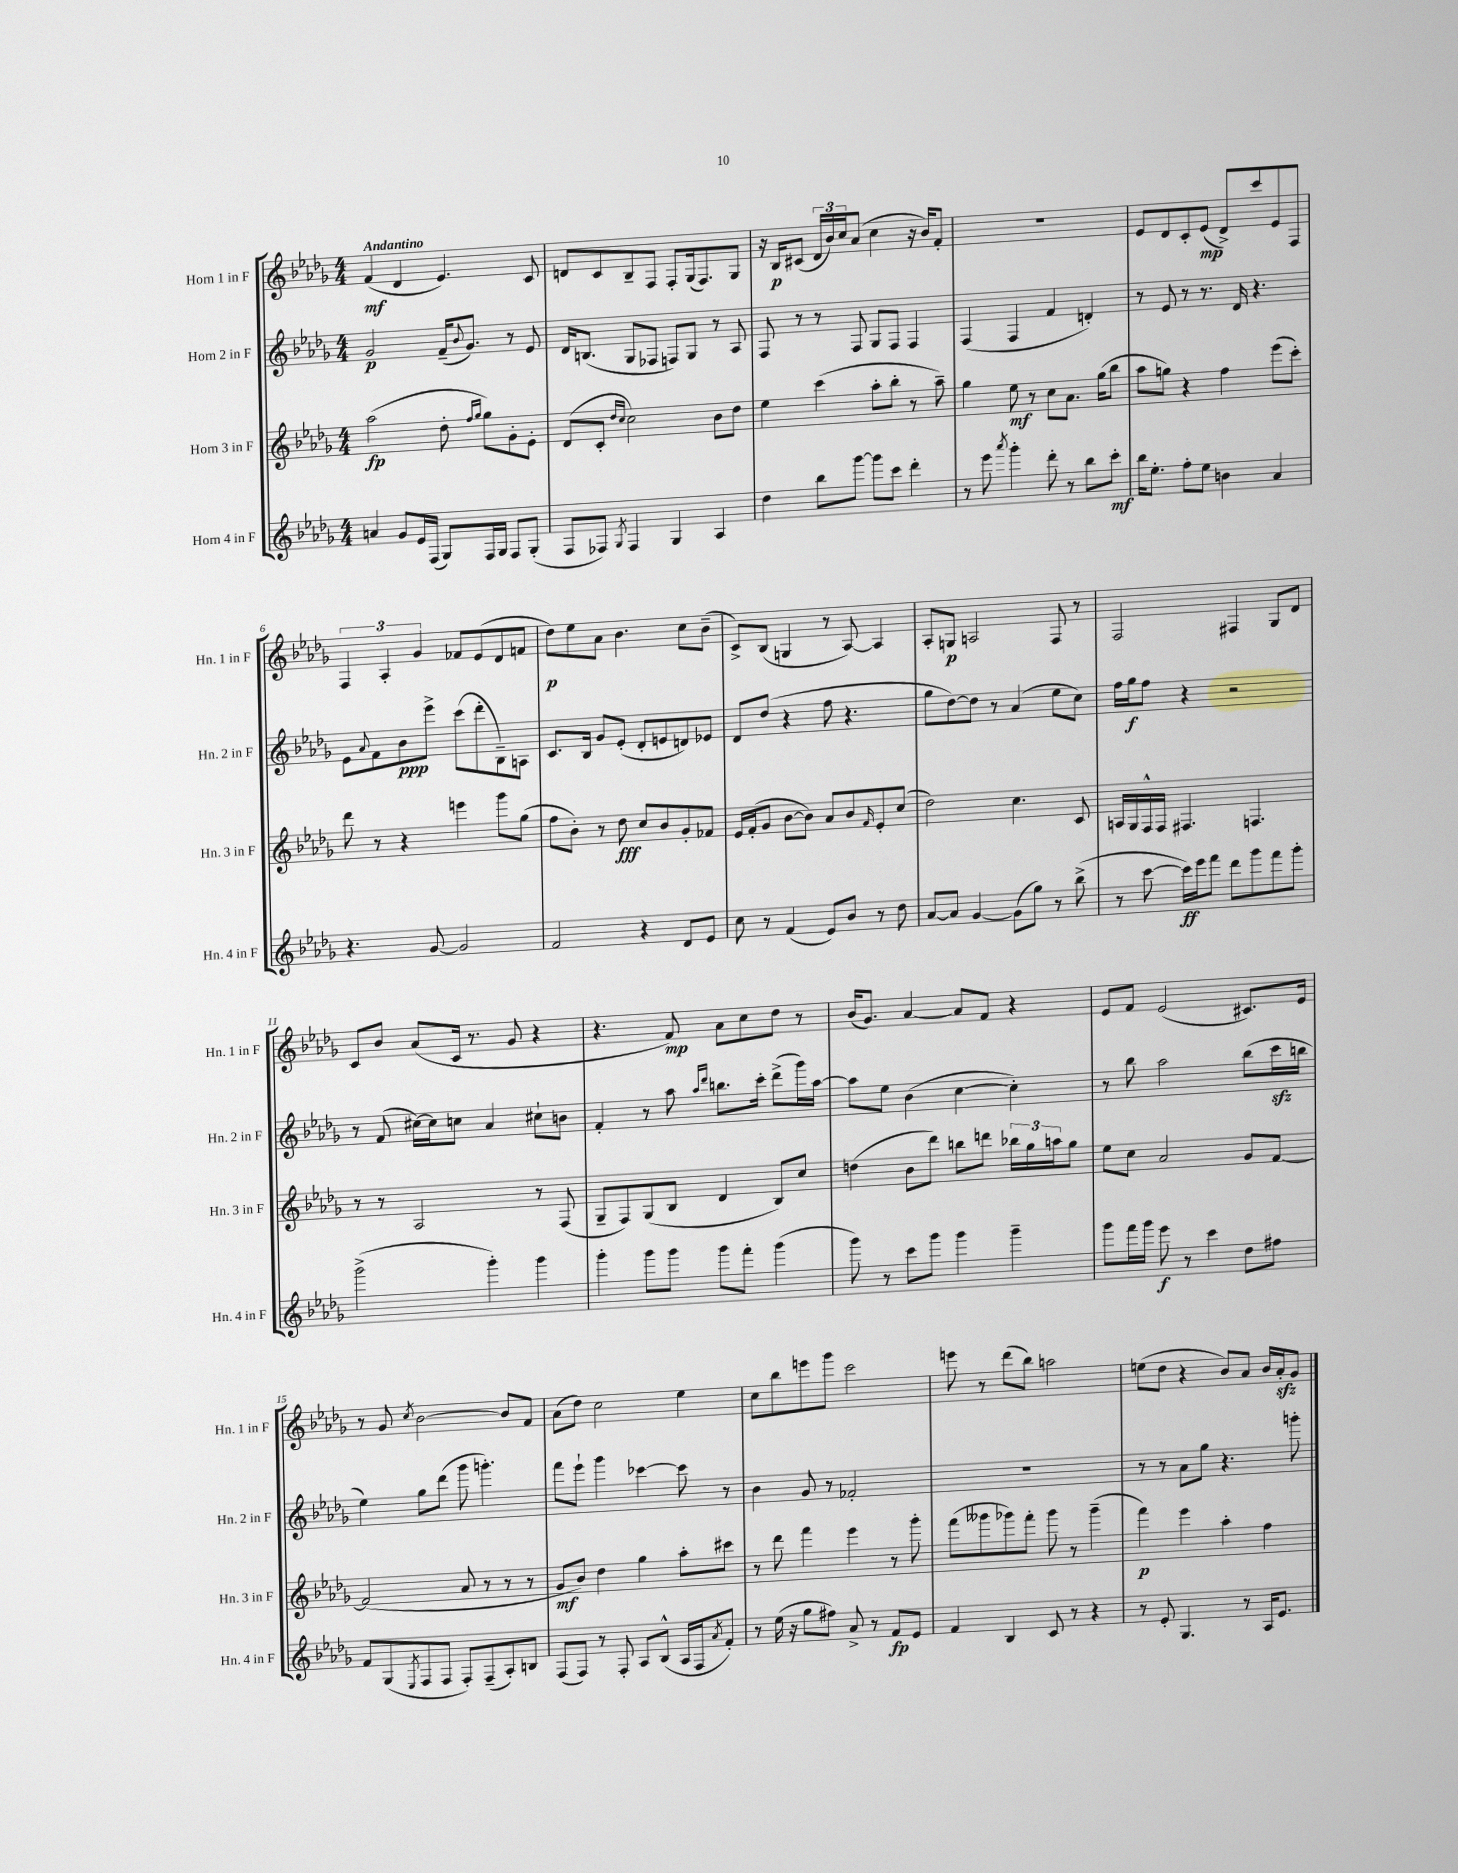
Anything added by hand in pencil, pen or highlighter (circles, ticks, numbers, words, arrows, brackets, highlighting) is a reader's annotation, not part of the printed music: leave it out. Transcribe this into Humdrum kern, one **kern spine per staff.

**kern	**dynam	**kern	**dynam	**kern	**dynam	**kern	**dynam
*part4	*part4	*part3	*part3	*part2	*part2	*part1	*part1
*staff4	*staff4	*staff3	*staff3	*staff2	*staff2	*staff1	*staff1
*I"Horn 4 in F	*	*I"Horn 3 in F	*	*I"Horn 2 in F	*	*I"Horn 1 in F	*
*I'Hn. 4 in F	*	*I'Hn. 3 in F	*	*I'Hn. 2 in F	*	*I'Hn. 1 in F	*
*clefG2	*	*clefG2	*	*clefG2	*	*clefG2	*
*k[b-e-a-d-g-]	*	*k[b-e-a-d-g-]	*	*k[b-e-a-d-g-]	*	*k[b-e-a-d-g-]	*
*M4/4	*	*M4/4	*	*M4/4	*	*M4/4	*
=1	=1	=1	=1	=1	=1	=1	=1
!	!	!	!	!	!	!LO:TX:a:B:t=Andantino	!
4an/	.	(2aa-\	fp	2g-/	p	(4f/	mf
8g-/L	.	.	.	.	.	4d-/	.
16e-/L	.	.	.	.	.	.	.
(16F/JJ	.	.	.	.	.	.	.
8G-/L)	.	8dd-'\	.	(16f~/KL	.	4.e-/)	.
.	.	.	.	8qqb-/	.	.	.
.	.	.	.	8.g-/J)	.	.	.
.	.	16qqff/LL	.	.	.	.	.
.	.	16qqgg-/JJ	.	.	.	.	.
16F/L	.	8gg-\L)	.	.	.	.	.
16G-/JJ	.	.	.	.	.	.	.
8F/L	.	8g-'\	.	8r	.	.	.
(8G-'/J	.	8e-'\J	.	8e-/	.	8c/	.
=2	=2	=2	=2	=2	=2	=2	=2
8F/L	.	(8d-/L	.	16d-/KL	.	8dn/L	.
.	.	.	.	(8.Bn/J	.	.	.
8F-X/J)	.	8c'/J	.	.	.	8c/	.
.	.	16qqdd-/LL	.	.	.	.	.
8qG-/	.	16qqcc/JJ	.	.	.	.	.
4F-/	.	2cc\)	.	8G-/L	.	8B-~/	.
.	.	.	.	8F-X/J	.	8F/J	.
4G-/	.	.	.	8Fn/L)	.	8F'/L	.
.	.	.	.	8G-/J	.	(16G-/k	.
.	.	.	.	.	.	8.F/)	.
4A-/	.	8b-\L	.	8r	.	.	.
.	.	8dd-\J	.	8A-/	.	8G-/J	.
=3	=3	=3	=3	=3	=3	=3	=3
4dd-\	.	4ee-\	.	8F/	.	16r	.
.	.	.	.	.	.	16B-/KL	p
.	.	.	.	8r	.	(8c#X/J	.
8bb-\L	.	(4ccc\	.	8r	.	24d-/LL	.
.	.	.	.	.	.	24b-/)	.
.	.	.	.	.	.	24cc/J	.
[8ggg-\J	.	.	.	8F/	.	(8a-/J	.
8ggg-\L]	.	8aa-'\L	.	8G-/L	.	4cc\	.
8ccc\J	.	8bb-'\J	.	8F/J	.	.	.
4ddd-'\	.	8r	.	4F/	.	16r	.
.	.	.	.	.	.	16b-/KL)	.
.	.	8aa-~\)	.	.	.	8f'/J	.
=4	=4	=4	=4	=4	=4	=4	=4
8r	.	4gg-\	.	(4F/	.	1r	.
8eee-\	.	.	.	.	.	.	.
8qaaa-/	.	.	.	.	.	.	.
4ggg-'\	.	8ee-\	mf	4F/	.	.	.
.	.	8r	.	.	.	.	.
8ddd-'\	.	8cc\L	.	4f/	.	.	.
8r	.	8.a-\J	.	.	.	.	.
8bb-\L	.	.	.	4dn'/)	.	.	.
.	.	(16gg-\KL	.	.	.	.	.
8ccc'\J	mf	8bb-\J	.	.	.	.	.
=5	=5	=5	=5	=5	=5	=5	=5
16bb-\KL	.	8aa-\L	.	8r	.	8e-/L	.
8.ee-'\J	.	.	.	.	.	.	.
.	.	8ggn\J)	.	8e-/	.	8d-/	.
8ff'\L	.	4r	.	8r	.	8c'/	.
8ee-\J	.	.	.	8.r	.	(8e-/J	mp
4bn\	.	4ff\	.	.	.	8d-^/L)	.
.	.	.	.	16d-/	.	.	.
.	.	.	.	4.r	.	8ccc/	.
4a-/	.	(8eee-\L	.	.	.	8e-/	.
.	.	8ccc'\J)	.	.	.	8F/J	.
!!LO:LB:g=z
=6	=6	=6	=6	=6	=6	=6	=6
4.r	.	8ddd-\	.	8e-\L	.	6F/	.
.	.	.	.	8qqa-/	.	.	.
.	.	8r	.	8f\	.	.	.
.	.	.	.	.	.	6A-'/	.
.	.	4r	.	8b-\	ppp	.	.
.	.	.	.	.	.	6g-/	.
[8g-/	.	.	.	8eee-^\J	.	.	.
2g-/]	.	4eeen\	.	(8ccc\L	.	8f-X/L	.
.	.	.	.	8ddd-'\	.	(8e-/	.
.	.	8ggg-\L	.	8B-~\)	.	8d-/	.
.	.	(8gg-\J	.	8An\J	.	8fn/J	.
=7	=7	=7	=7	=7	=7	=7	=7
2f/	.	8ff\L	.	8.c/L	.	8dd-\L)	p
.	.	8b-'\J)	.	.	.	8ee-\	.
.	.	.	.	16B-/Jk	.	.	.
.	.	8r	.	8g-/L	.	8a-\J	.
.	.	8dd-\	fff	(8e-'/J	.	4.b-\	.
4r	.	8cc/L	.	8d-'/L	.	.	.
.	.	8b-/	.	8en/	.	.	.
8d-/L	.	8g-'/	.	8dn/)	.	8cc\L	.
8e-/J	.	8f-X/J	.	8e-X/J	.	(8b-~\J	.
=8	=8	=8	=8	=8	=8	=8	=8
8cc\	.	16e-/LL	.	8d-/L	.	8c^/L)	.
.	.	(16f'/J	.	.	.	.	.
8r	.	8g-/J	.	(8dd-/J	.	(8B-/J	.
(4f/	.	[8b-\L	.	4r	.	4Gn/	.
.	.	8b-\J])	.	.	.	.	.
8e-/L)	.	8a-/L	.	8ff\	.	8r	.
8b-/J	.	8b-/	.	4.r	.	[8A-/)	.
.	.	16qqf/	.	.	.	.	.
8r	.	8e-'/	.	.	.	4A-/]	.
8dd-\	.	(8cc/J	.	.	.	.	.
=9	=9	=9	=9	=9	=9	=9	=9
[8a-/L	.	2dd-\)	.	8gg-\L	.	8A-'/L	.
8a-/J]	.	.	.	[8dd-\)	.	8Gn/J	p
[4g-/	.	.	.	8dd-\J]	.	2An/	.
.	.	.	.	8r	.	.	.
(8g-\L]	.	4.cc\	.	(4a-/	.	.	.
8gg-\J)	.	.	.	.	.	.	.
8r	.	.	.	8ee-\L	.	8F/	.
(8bb-^\	.	8c/	.	8cc\J)	.	8r	.
=10	=10	=10	=10	=10	=10	=10	=10
8r	.	16An/LL	.	16ff\LL	.	2F/	.
.	.	16G-/	.	16gg-\J	f	.	.
[8ccc\	.	16F^^/	.	8ff\J	.	.	.
.	.	16F/JJ	.	.	.	.	.
16ccc\LL])	ff	4.F#X/	.	4r	.	.	.
16eee-\J	.	.	.	.	.	.	.
8fff\J	.	.	.	.	.	.	.
8ddd-\L	.	.	.	2r	.	4F#X/	.
8ggg-\	.	4.Fn/	.	.	.	.	.
8fff\	.	.	.	.	.	8G-/L	.
8ggg-'\J	.	.	.	.	.	8d-/J	.
!!LO:LB:g=z
=11	=11	=11	=11	=11	=11	=11	=11
(2ggg-^\	.	8r	.	8r	.	8c/L	.
.	.	8r	.	(8f/	.	8b-/J	.
.	.	2A-/	.	[16cc#X\LL)	.	(8a-/L	.
.	.	.	.	16cc#\J]	.	.	.
.	.	.	.	8ccn\J	.	16c/Jk	.
.	.	.	.	.	.	8.r	.
4ggg-'\)	.	.	.	4a-/	.	.	.
.	.	.	.	.	.	8g-/	.
4ggg-\	.	8r	.	8cc#X`\L	.	4r	.
.	.	(8F/	.	8bn\J	.	.	.
=12	=12	=12	=12	=12	=12	=12	=12
4ggg-'\	.	8G-~/L	.	4f'/	.	4.r	.
.	.	8F/)	.	.	.	.	.
8ggg-\L	.	(8G-/	.	8r	.	.	.
8ggg-\J	.	8B-/J	.	8aa-\	.	8f/)	mp
.	.	.	.	16qqaa-/LL	.	.	.
.	.	.	.	16qqddd-/JJ	.	.	.
8ggg-\L	.	4d-/	.	8.bbn\L	.	8a-\L	.
8fff'\J	.	.	.	.	.	8cc\	.
.	.	.	.	16ccc'\Jk	.	.	.
(4ggg-\	.	8B-/L)	.	(8ddd-^\L	.	8dd-\J	.
.	.	8cc/J	.	16ggg-\L)	.	8r	.
.	.	.	.	[16aa-\JJ	.	.	.
=13	=13	=13	=13	=13	=13	=13	=13
8ggg-\)	.	(4ddn\	.	8aa-\L]	.	(16b-/KL	.
.	.	.	.	.	.	8.g-/J)	.
8r	.	.	.	8ee-\J	.	.	.
8ccc\L	.	8b-\L	.	(4b-\	.	[4a-/	.
8ggg-\J	.	8ddd-\J)	.	.	.	.	.
4ggg-\	.	8bbn\L	.	[4cc\	.	8a-/L]	.
.	.	8dddn\J	.	.	.	8f/J	.
4ggg-~\	.	24bb-X\LL	.	4cc'\])	.	4r	.
.	.	24gg-\	.	.	.	.	.
.	.	24aan\J	.	.	.	.	.
.	.	8gg-\J	.	.	.	.	.
=14	=14	=14	=14	=14	=14	=14	=14
8ggg-\L	.	8ee-\L	.	8r	.	8e-/L	.
16fff\L	.	8cc\J	.	8bb-\	.	8f/J	.
16ggg-\JJ	.	.	.	.	.	.	.
8eee-\	f	2a-/	.	2aa-\	.	(2e-/	.
8r	.	.	.	.	.	.	.
4ccc\	.	.	.	.	.	.	.
8dd-\L	.	8g-/L	.	(8bb-\L	.	8.c#X/L)	.
8ff#X\J	.	[8f/J	.	16ccczz\L	.	.	.
.	.	.	.	16bbn\JJ	.	16e-/Jk	.
!!LO:LB:g=z
=15	=15	=15	=15	=15	=15	=15	=15
8f/L	.	(2f/]	.	4ee-\)	.	8r	.
(8G-/	.	.	.	.	.	8g-/	.
8qE-/	.	.	.	.	.	8qcc/	.
8F/	.	.	.	8gg-\L	.	[2b-\	.
8F/J	.	.	.	(8ddd-\J	.	.	.
8F'/L)	.	8a-/	.	8ggg-\	.	.	.
(8F~/	.	8r	.	4.gggn'\)	.	.	.
8A-'/)	.	8r	.	.	.	8b-/L]	.
8Bn/J	.	8r	.	.	.	8f/J	.
=16	=16	=16	=16	=16	=16	=16	=16
(8F/L	.	8g-/L	mf	8fff\L	.	(8a-\L	.
8F/J)	.	8b-/J)	.	8eee-`\J	.	8dd-\J)	.
8r	.	4dd-\	.	4ggg-\	.	2cc\	.
8F'/	.	.	.	.	.	.	.
8A-/L	.	4gg-\	.	[4ccc-X\	.	.	.
(8B-^^/J	.	.	.	.	.	.	.
16A-/LL	.	8aa-'\L	.	8ccc-\]	.	4ee-\	.
16F/J	.	.	.	.	.	.	.
8qa-/	.	.	.	.	.	.	.
8f'/J)	.	8ccc#X\J	.	8r	.	.	.
=17	=17	=17	=17	=17	=17	=17	=17
8r	.	8r	.	4b-\	.	8cc\L	.
(16ee-\	.	8ddd-\	.	.	.	8bb-\	.
16r	.	.	.	.	.	.	.
8gg-\L	.	4fff\	.	8g-/	.	8eeen\	.
8ff#X\J)	.	.	.	8r	.	8ggg-\J	.
8a-^/	.	4eee-\	.	2f-X'/	.	2ccc\	.
8r	.	.	.	.	.	.	.
8f/L	fp	8r	.	.	.	.	.
8e-/J	.	8ggg-'\	.	.	.	.	.
=18	=18	=18	=18	=18	=18	=18	=18
4f/	.	(8fff\L	.	1r	.	8eeen\	.
.	.	8ggg--X\	.	.	.	8r	.
4B-/	.	8ggg-X\)	.	.	.	(8ddd-\L	.
.	.	8fff'\J	.	.	.	8bb-\J)	.
8c/	.	8ggg-\	.	.	.	2aan\	.
8r	.	8r	.	.	.	.	.
4r	.	(4ggg-~\	.	.	.	.	.
=19	=19	=19	=19	=19	=19	=19	=19
8r	.	4fff\)	p	8r	.	(8een\L	.
8e-'/	.	.	.	8r	.	8dd-\J	.
4.G-/	.	4eee-\	.	8a-\L	.	4r	.
.	.	.	.	8gg-\J	.	.	.
.	.	4aa-'\	.	4.r	.	8b-/L)	.
8r	.	.	.	.	.	8a-/J	.
16A-/KL	.	4ff\	.	.	.	16b-/LL	.
8.e-/J	.	.	.	.	.	16a-zz'/J	.
.	.	.	.	8gggn'\	.	8g-/J	.
==	==	==	==	==	==	==	==
*-	*-	*-	*-	*-	*-	*-	*-
